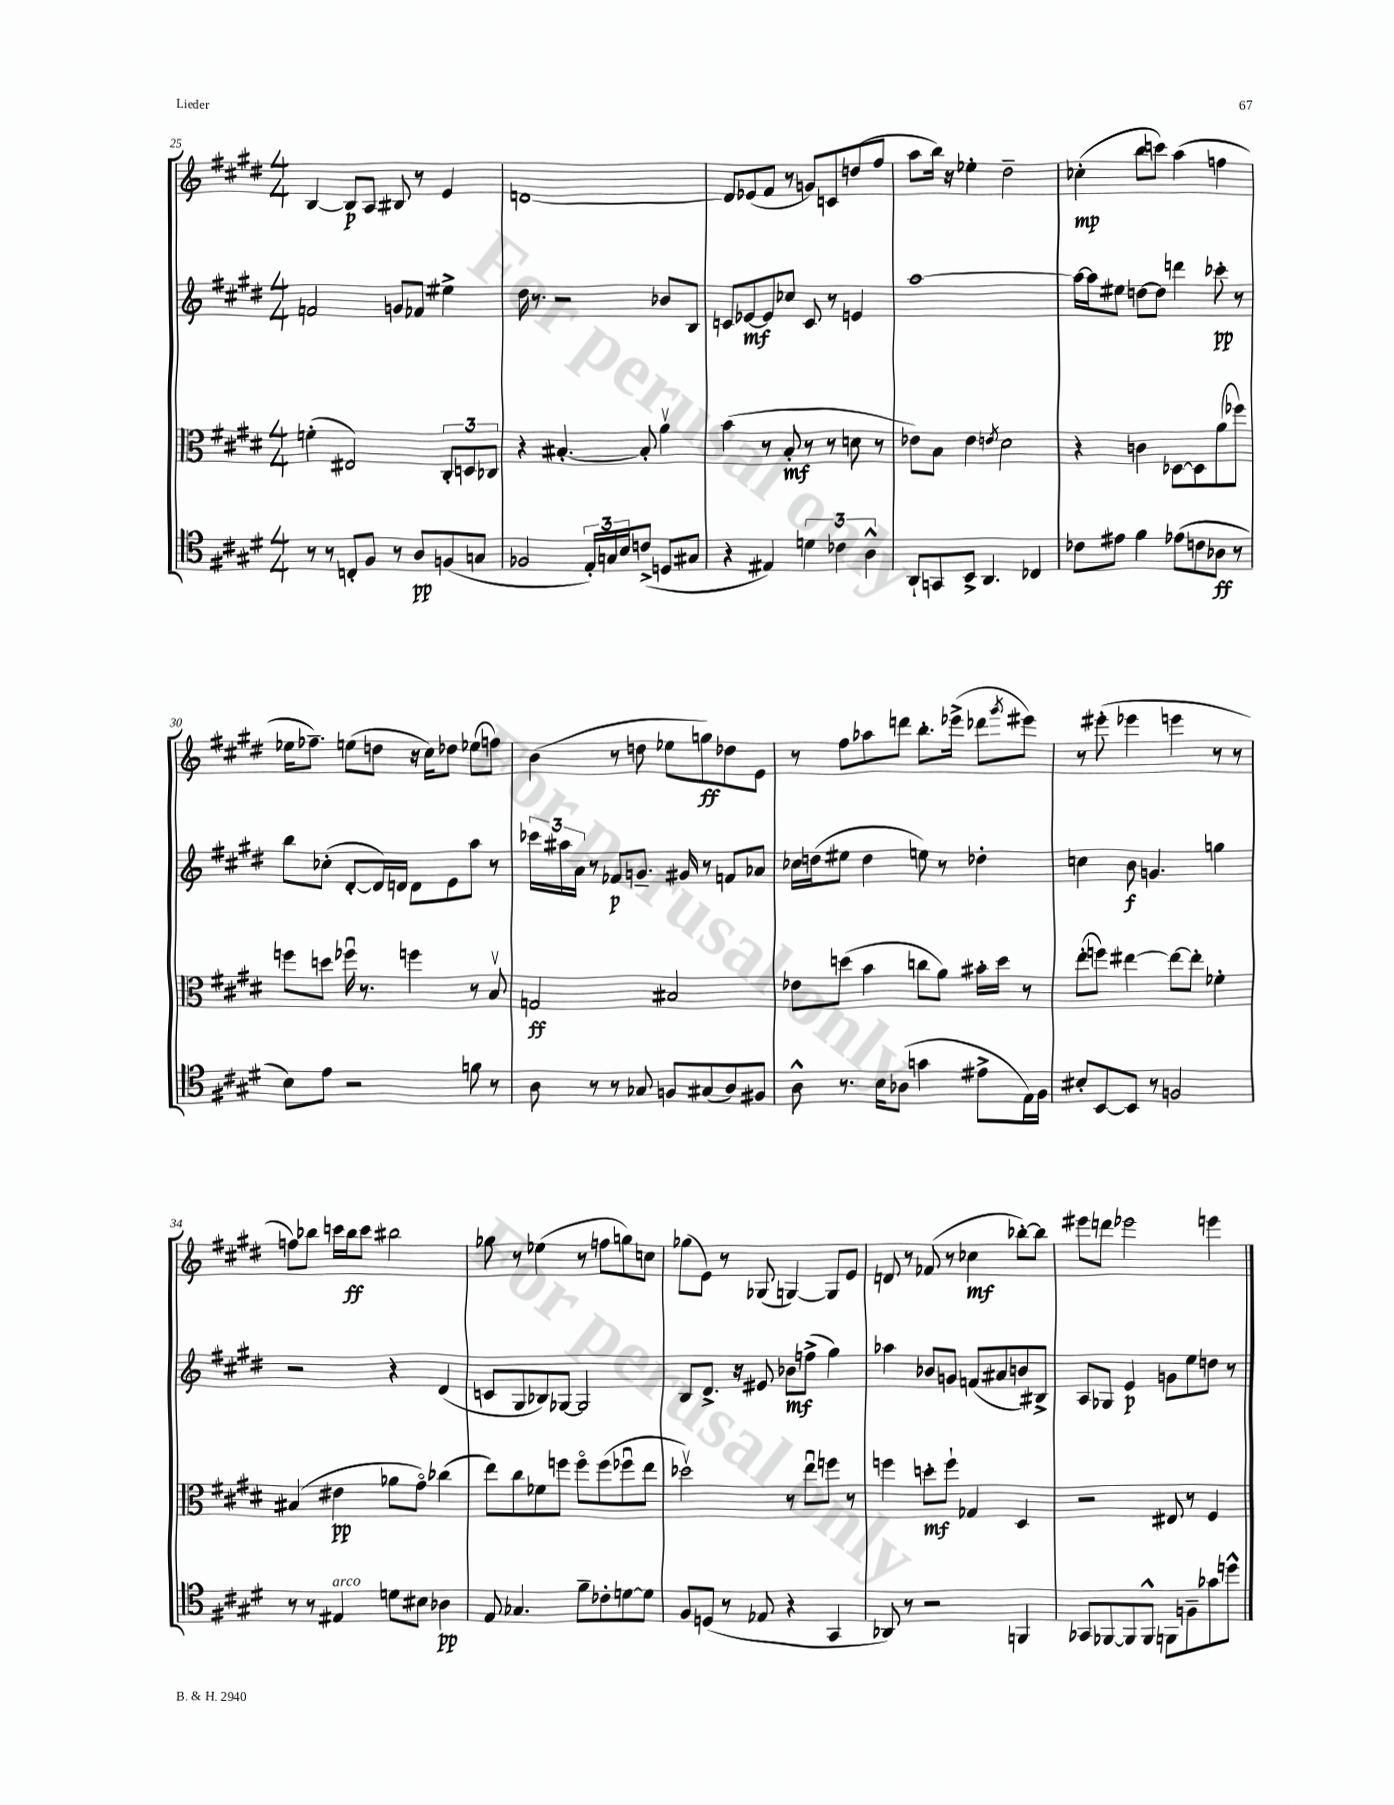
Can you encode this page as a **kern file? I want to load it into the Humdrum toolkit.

**kern	**kern	**kern	**kern
*staff4	*staff3	*staff2	*staff1
*clefC4	*clefC3	*clefG2	*clefG2
*k[f#c#g#d#]	*k[f#c#g#d#]	*k[f#c#g#d#]	*k[f#c#g#d#]
*M4/4	*M4/4	*M4/4	*M4/4
8r	(4f'	2f	[4B
8r	.	.	.
8C'	2E#)	.	8B]
8F#	.	.	8A
8r	.	8g	8B#
8A	.	8f-	8r
(8F	12C#'	4ee#^	4e
.	12D	.	.
8G	.	.	.
.	12C-	.	.
=	=	=	=
2F-	4r	16dd#	[1d
.	.	8.r	.
.	[4.B#'	2r	.
24E')	.	.	.
24G	.	.	.
24B	.	.	.
(8c^	8B#']	.	.
8D	4av	8b-	.
8G#	.	8B	.
=	=	=	=
4r	(4b	8c	8d]
.	.	[8e-	(8e-
4E#)	8r	8e-]	8f#
.	8B'	8cc-	8r
6d	8r	8c	8g)
.	8r	8r	8c
6c-	.	.	.
.	8d	4e	(8dd
6A^^	.	.	.
.	8r	.	8ff#
=	=	=	=
8AA`	8e-)	[1aa	8aa
8GG	8B	.	16bb)
.	.	.	16r
8BB^	4e-	.	4ee-'
4.AA	.	.	.
.	8qe	.	.
.	2d#	.	2dd#~
4C-	.	.	.
=	=	=	=
8c-	4r	16aa_	(4cc-'
.	.	16aa]	.
8e#	.	8ee#	.
4f#	4c	[8dd	8bb
.	.	8dd]	8ccc)
(8e-	[8D-	4ddd	(4aa
8c	8D-]	.	.
8A-	(8a	8ccc-'	4ff
8r	8ff-)	8r	.
=	=	=	=
8B)	8ff	8bb	16ee-
.	.	.	8.ff-~)
8e	8dd	(8cc-'	.
2r	16ff-u	[8d#'	(8ee
.	8.r	.	.
.	.	16d#])	8dd
.	.	16d	.
.	4ff	8d	16r
.	.	.	16cc#)
.	.	8e	8dd-
8f	8r	8aa	(8ee-
8r	8Bv	8r	8ff)
=	=	=	=
8A	2G	24ccc-	(4b
.	.	24aa#	.
.	.	24a	.
8r	.	8r	.
8r	.	8f-	8r
8G-	.	8.g~	8dd
8F	2B#	.	8ee-
.	.	16g#	.
(8G#	.	8r	8gg)
8A)	.	8f	8dd-
8F#	.	8a-	8e
=	=	=	=
8A^^	8e-	16cc-	8r
.	.	(16dd	.
8.r	(8dd	8ee#	8ff#
.	4b	4dd	8aa-
16B	.	.	.
(8A-	.	.	8ddd
4g	8cc	8ee)	8.bb'
.	8a)	8r	.
.	.	.	(16eee-^
8e#^	16b#'	4dd-'	8ddd-
.	16dd	.	.
.	.	.	8qggg#
16E)	8r	.	8eee#)
16F#	.	.	.
=	=	=	=
8B#'	(8ee'	4cc	8r
[8BB	8ff)	.	(8eee#'
8BB]	[4ee#	8b	4eee-
8r	.	4.g	.
2F	8ee#_	.	4eee
.	8ee#']	.	.
.	4f-'	4gg	8r
.	.	.	8r
=	=	=	=
8r	(4B#	2r	8ff)
8r	.	.	8bb-
4E#	4e#	.	16ccc
.	.	.	16bb-
.	.	.	8ccc
8d	8a-	4r	2bb#
8B#	8g#o)	.	.
4A-	(4cc-	(4d#	.
=	=	=	=
8E	8ee)	8c	8gg-
4.G-	8cc#	8G#	8r
.	8f-	8B-)	(4ee-
.	8ff	[8G-	.
8f#~	8ffo	2G-]	8r
8c-'	(8ff	.	8ff
[8d	8ff-u	.	8gg)
8d]	8ee	.	8cc
=	=	=	=
8F#	2dd-v)	8B	(8gg-
(8D	.	8.d#^	8e)
8r	.	.	8r
.	.	16r	.
8E-	.	8e#	(8G-
4r	8r	8b-	[4G)
.	8eeu	(8ff^	.
4GG#	8ff	4gg#)	8G]
.	8r	.	8e
=	=	=	=
8AA-)	4ff	4aa-	8d
8r	.	.	8r
2r	8dd'	8b-	(8f-
.	8ff`	8g	8r
.	4G-	(8f	4cc-
.	.	8a#	.
4FF	4D#	8b)	[8bb-')
.	.	8B#^	8bb-]
=	=	=	=
8GG-	2r	8A	8eee#
[8FF-	.	8G-	8ddd
8FF-]	.	4e	2eee-
8FF-^^	.	.	.
8FF	8E#	8g	.
8F~	8r	8ee	.
8g-	4F#	8dd	4eee
8dd^^	.	8r	.
==	==	==	==
*-	*-	*-	*-
